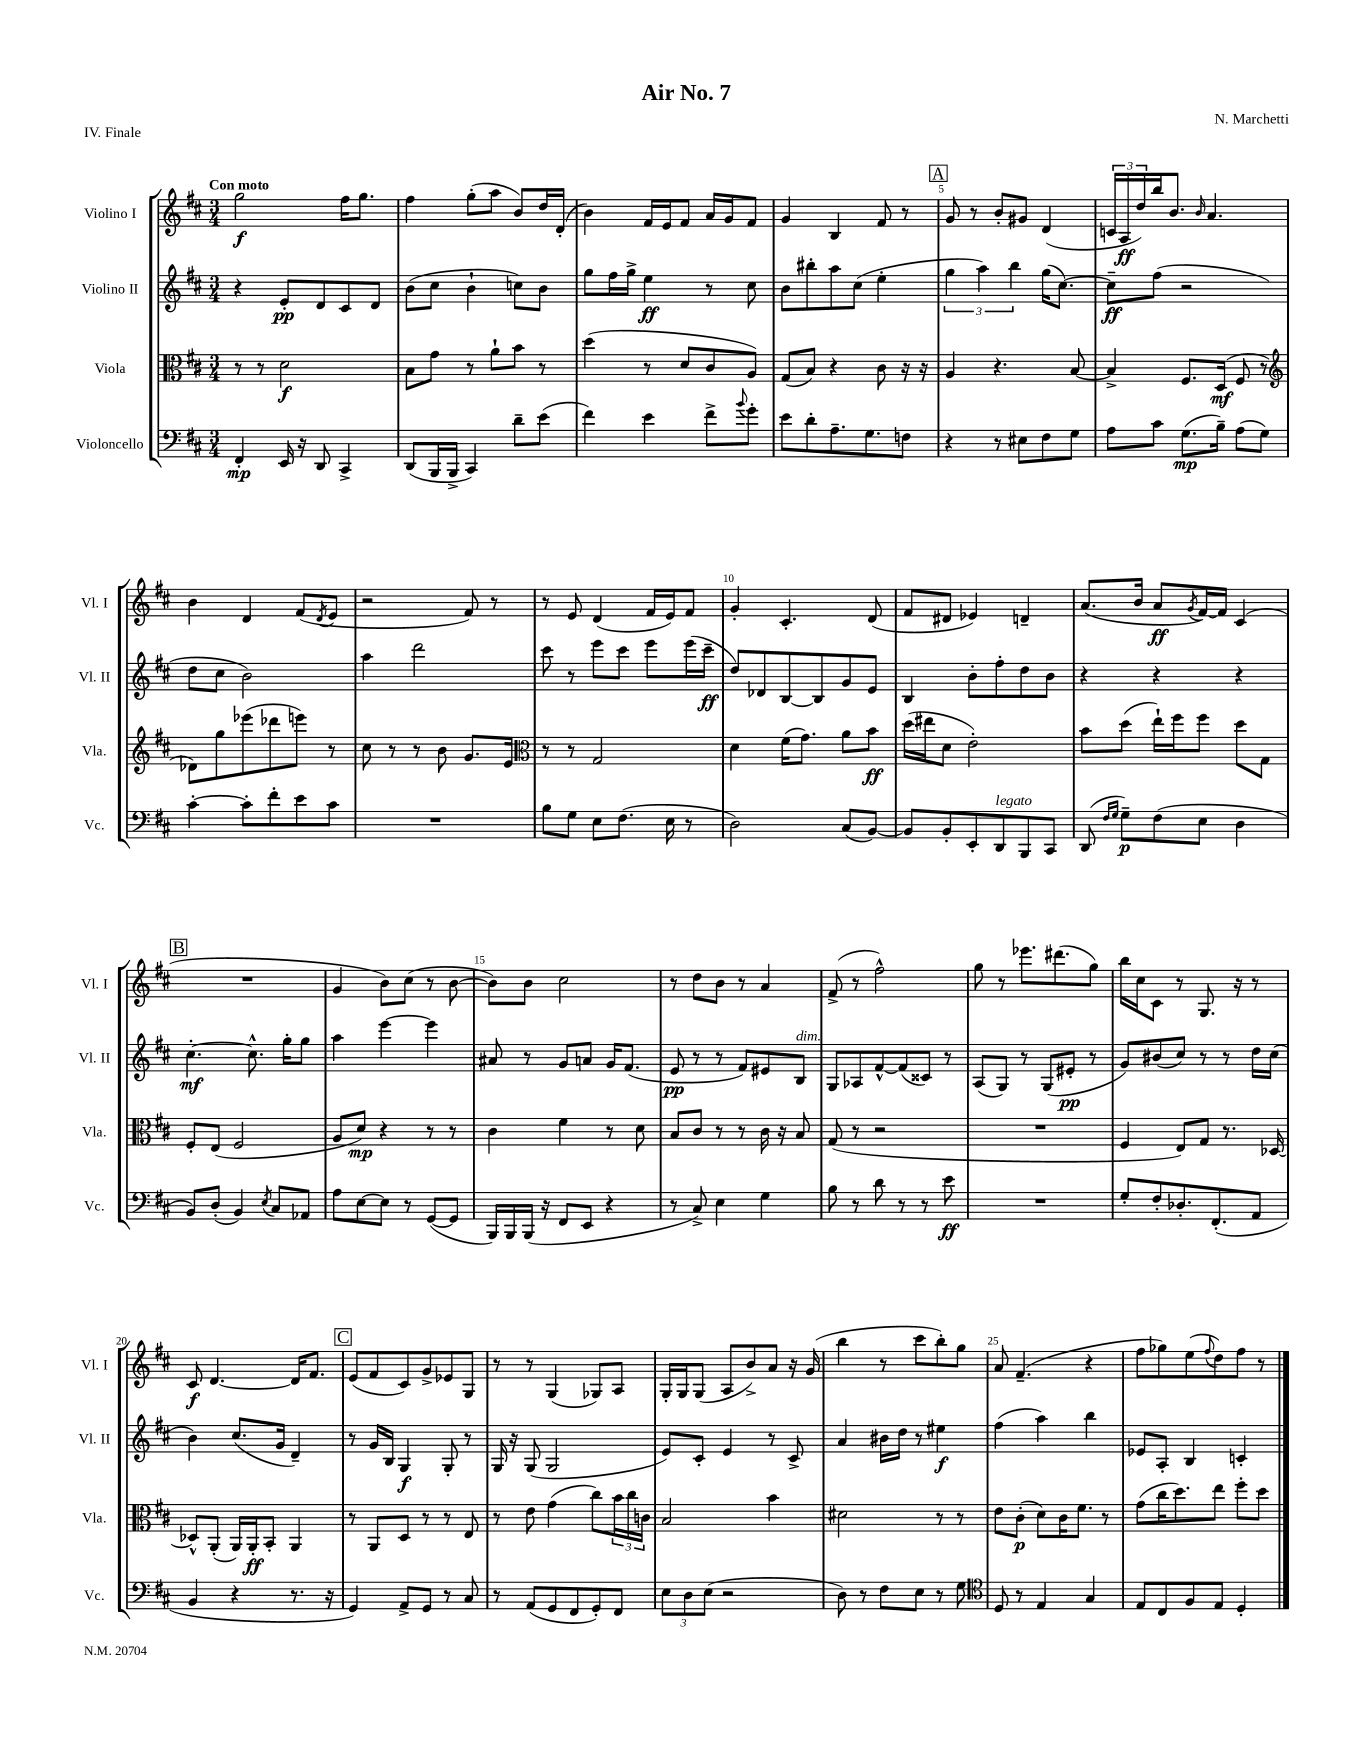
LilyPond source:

\header { title = "Air No. 7" composer = "N. Marchetti" piece = "IV. Finale" }
<<
\new StaffGroup <<
\new Staff = "s0" \with { instrumentName = "Violino I" shortInstrumentName = "Vl. I" } {
    \clef treble \key d \major \numericTimeSignature \time 3/4 \tempo "Con moto"
    g''2\f fis''16 g''8. |
    fis''4 g''8-.( a''8 b'8) d''16 d'16-.( |
    b'4) fis'16 e'16 fis'8 a'16 g'16 fis'8 |
    g'4 b4 fis'8 r8 |
    \mark \markup { \box "A" } g'8 r8 b'8-. gis'8 d'4( |
    \tuplet 3/2 { c'16 a16\ff d''16) } b''16 b'8. \grace { b'16 } a'4. |
    b'4 d'4 fis'8( \acciaccatura { d'8 } e'8 |
    r2 fis'8) r8 |
    r8 e'8 d'4( fis'16 e'16) fis'8 |
    g'4-. cis'4.-. d'8( |
    fis'8 dis'8 ees'4) d'4-- |
    a'8.( b'16 a'8\ff \acciaccatura { g'8 } fis'16~) fis'16 cis'4( |
    \mark \markup { \box "B" } R2. |
    g'4 b'8) cis''8( r8 b'8~ |
    b'8) b'8 cis''2 |
    r8 d''8 b'8 r8 a'4 |
    fis'8->( r8 fis''2-^) |
    g''8 r8 ees'''8. dis'''8.( g''8) |
    b''16 cis''16 cis'8 r8 g8. r16 r8 |
    cis'8\f d'4.~ d'16 fis'8. |
    \mark \markup { \box "C" } e'8( fis'8 cis'8) g'8-> ees'8 g8 |
    r8 r8 g4( ges8) a8 |
    g16-. g16 g8( a8 b'8->) a'8 r16 g'16( |
    b''4 r8 cis'''8 b''8-.) g''8 |
    a'8 fis'4.--( r4 |
    fis''8 ges''8) e''8( \appoggiatura { fis''8 } d''8) fis''8 r8 \bar "|." |
}
\new Staff = "s1" \with { instrumentName = "Violino II" shortInstrumentName = "Vl. II" } {
    \clef treble \key d \major \numericTimeSignature \time 3/4
    r4 e'8-.\pp d'8 cis'8 d'8 |
    b'8( cis''8 b'4-! c''8) b'8 |
    g''8 fis''16 g''16-> e''4\ff r8 cis''8 |
    b'8 bis''8-. a''8 cis''8( e''4-. |
    \mark \markup { \box "A" } \tuplet 3/2 { g''4 a''4) b''4 } g''16( cis''8.~) |
    cis''8--\ff fis''8( r2 |
    d''8 cis''8 b'2) |
    a''4 d'''2 |
    cis'''8 r8 e'''8 cis'''8 e'''8 e'''16( cis'''16--\ff |
    d''8) des'8 b8~ b8 g'8 e'8 |
    b4 b'8-. fis''8-. d''8 b'8 |
    r4 r4 r4 |
    \mark \markup { \box "B" } cis''4.~-.\mf cis''8.-^ g''16-. g''8 |
    a''4 e'''4~ e'''4 |
    ais'8 r8 g'8 a'8 g'16 fis'8.( |
    e'8\pp r8 r8 fis'8) eis'8 b8^\markup { \italic "dim." } |
    g8 aes8 fis'8~-^ fis'8( cisis'8) r8 |
    a8( g8) r8 g8( eis'8-.\pp r8 |
    g'8) bis'8( cis''8) r8 r8 d''16 cis''16( |
    b'4) cis''8.( g'16 d'4--) |
    \mark \markup { \box "C" } r8 g'16 b16 g4\f g8-. r8 |
    g16 r16 g8( g2 |
    e'8) cis'8-. e'4 r8 cis'8-> |
    a'4 bis'16 d''16 r8 eis''4\f |
    fis''4( a''4) b''4 |
    ees'8 a8-. b4 c'4-. \bar "|." |
}
\new Staff = "s2" \with { instrumentName = "Viola" shortInstrumentName = "Vla." } {
    \clef alto \key d \major \numericTimeSignature \time 3/4
    r8 r8 d'2\f |
    b8 g'8 r8 a'8-! b'8 r8 |
    d''4( r8 d'8 cis'8 a8) |
    g8( b8) r4 cis'8 r16 r16 |
    \mark \markup { \box "A" } a4 r4. b8~ |
    b4-> fis8. d16\mf( fis8 r8 |
    \clef treble des'8) g''8 ees'''8( des'''8 e'''8) r8 |
    cis''8 r8 r8 b'8 g'8. e'16 |
    \clef alto r8 r8 g2 |
    d'4 fis'16( g'8.) a'8 b'8\ff |
    d''16( eis''16 d'8 e'2-.) |
    b'8 d''8( e''16-!) fis''16 fis''8 d''8 g8 |
    \mark \markup { \box "B" } fis8-. e8( fis2 |
    a8 d'8\mp) r4 r8 r8 |
    cis'4 fis'4 r8 d'8 |
    b8 cis'8 r8 r8 cis'16 r16 b8 |
    g8( r8 r2 |
    R2. |
    fis4 e8) g8 r8. des16~ |
    des8-^ a,8-.( a,16) a,16-.\ff b,8-. a,4 |
    \mark \markup { \box "C" } r8 a,8 d8 r8 r8 e8 |
    r8 e'8 g'4( cis''8) \tuplet 3/2 { b'16 cis''16 c'16 } |
    b2 b'4 |
    dis'2 r8 r8 |
    e'8 cis'8-.\p( d'8) cis'16 fis'8. r8 |
    g'8( cis''16 d''8.) e''8 fis''8-. d''8 \bar "|." |
}
\new Staff = "s3" \with { instrumentName = "Violoncello" shortInstrumentName = "Vc." } {
    \clef bass \key d \major \numericTimeSignature \time 3/4
    fis,4-.\mp e,16 r16 d,8 cis,4-> |
    d,8( b,,16 b,,16-> cis,4) d'8-- e'8( |
    fis'4) e'4 fis'8-> \appoggiatura { b'8 } g'8-. |
    e'8 d'8-. a8.-- g8. f8 |
    \mark \markup { \box "A" } r4 r8 eis8 fis8 g8 |
    a8 cis'8 g8.\mp( b16--) a8( g8) |
    cis'4~-. cis'8-. fis'8-. e'8 cis'8 |
    R2. |
    b8 g8 e8 fis8.( e16 r8 |
    d2) cis8( b,8~) |
    b,8 b,8-. e,8-. d,8^\markup { \italic "legato" } b,,8 cis,8 |
    d,8( \grace { fis16 g16 } g8--\p) fis8( e8 d4 |
    \mark \markup { \box "B" } b,8) d8-.( b,4) \acciaccatura { e8 } cis8 aes,8 |
    a8 e8~ e8 r8 g,8~( g,8 |
    b,,16) b,,16 b,,16( r16 fis,8 e,8 r4 |
    r8 cis8->) e4 g4 |
    b8 r8 d'8 r8 r8 e'8\ff |
    R2. |
    g8-. fis8-. des8.-. fis,8.-.( a,8 |
    b,4 r4 r8. r16 |
    \mark \markup { \box "C" } g,4) a,8-> g,8 r8 cis8 |
    r8 a,8( g,8 fis,8 g,8-.) fis,8 |
    \tuplet 3/2 { e8 d8 e8( } r2 |
    d8) r8 fis8 e8 r8 g8 |
    \clef tenor d8 r8 e4 g4 |
    e8 cis8 fis8 e8 d4-. \bar "|." |
}
>>
>>
\layout { \context { \Score \override BarNumber.break-visibility = ##(#f #t #t) barNumberVisibility = #(every-nth-bar-number-visible 5) } }
